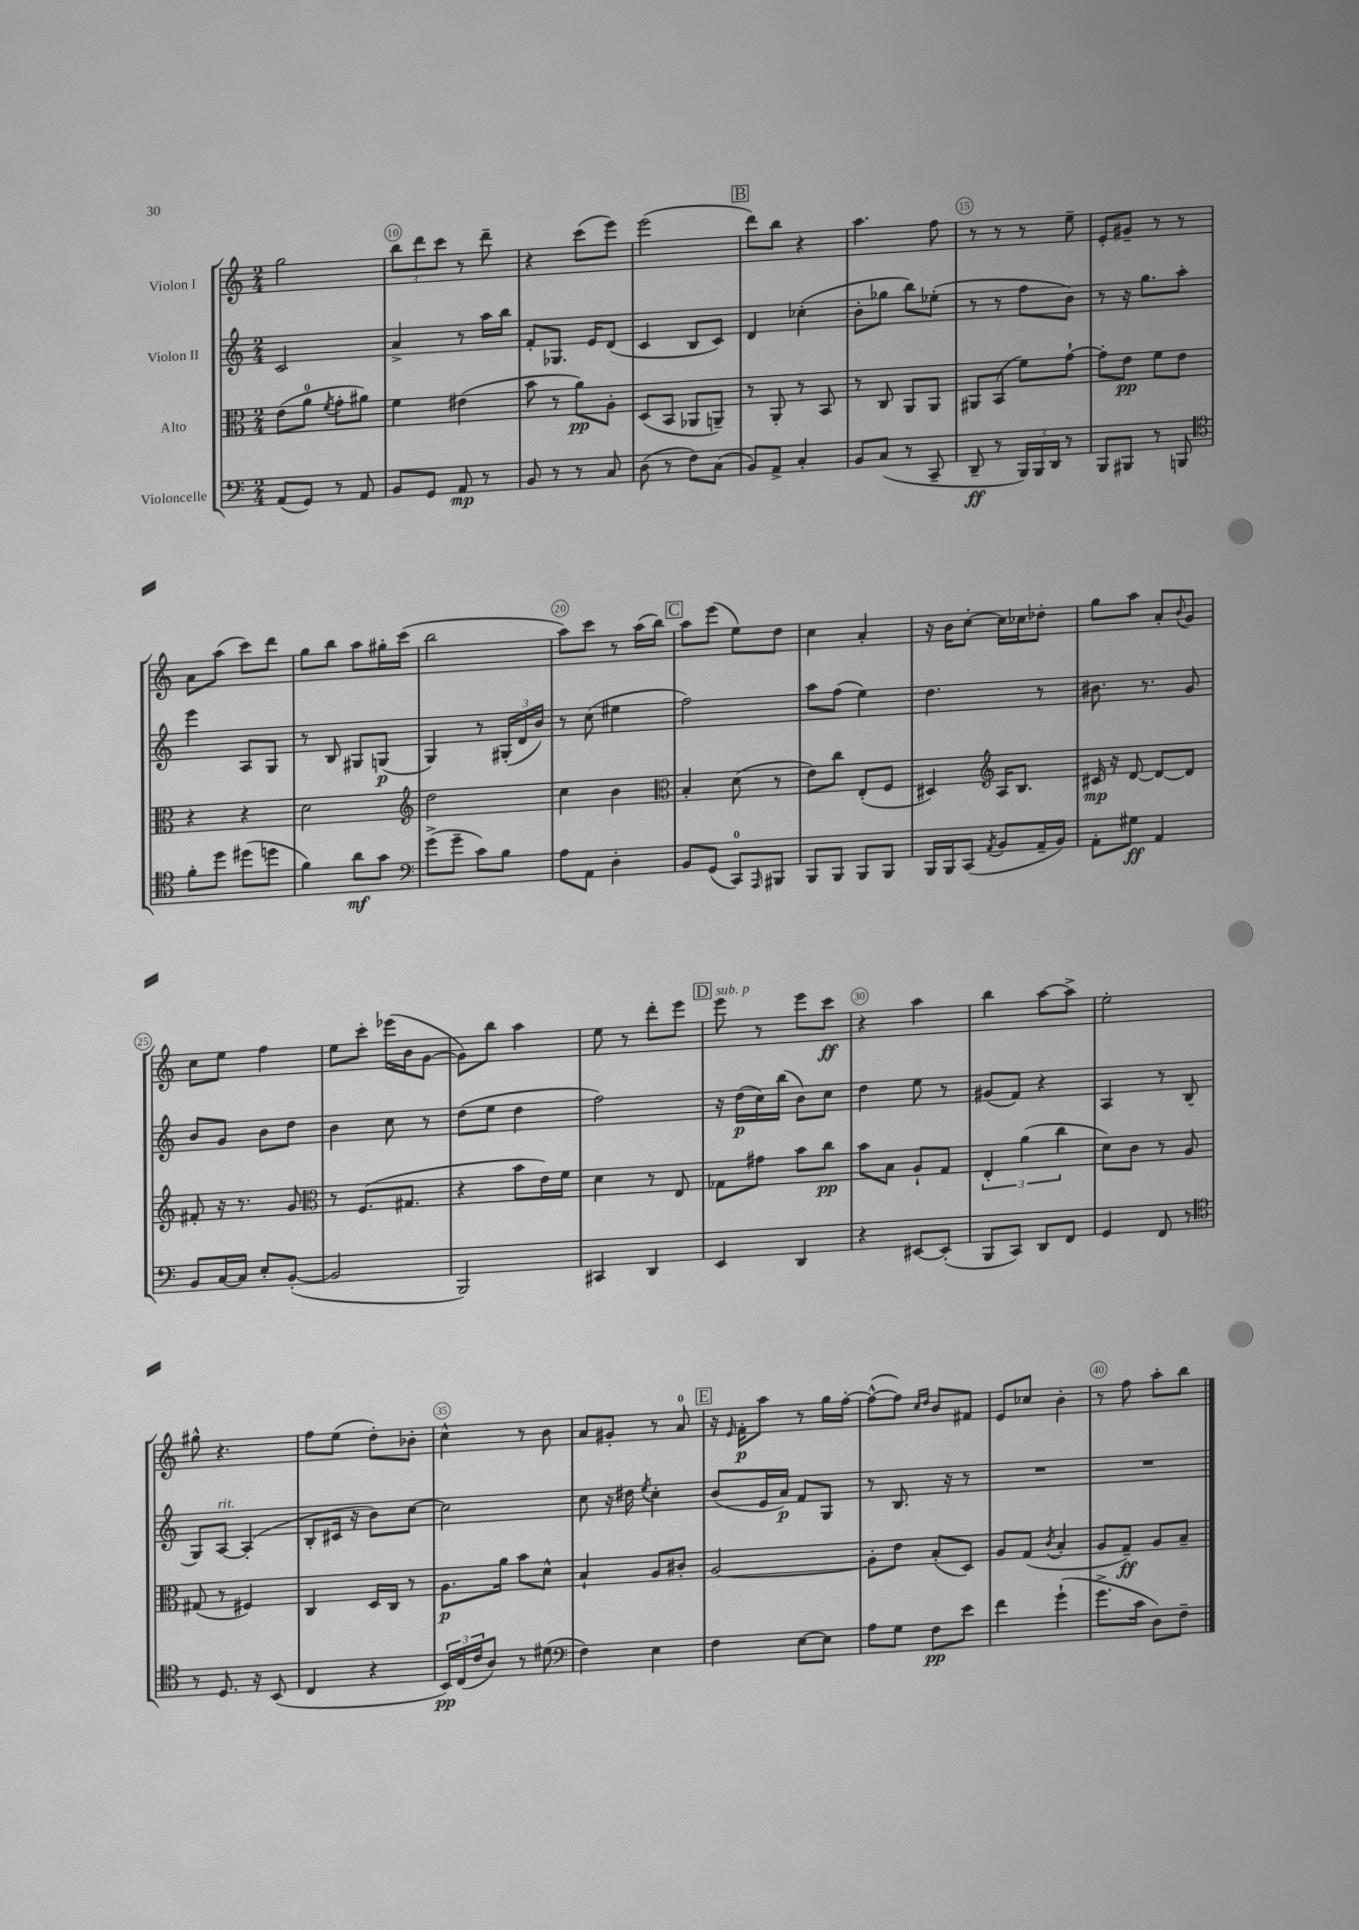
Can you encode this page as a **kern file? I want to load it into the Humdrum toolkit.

**kern	**kern	**kern	**kern
*staff4	*staff3	*staff2	*staff1
*clefF4	*clefC3	*clefG2	*clefG2
*k[]	*k[]	*k[]	*k[]
*M2/4	*M2/4	*M2/4	*M2/4
(8AA/L	(8e\L	2c/	2gg\
8GG/J)	8a\J	.	.
.	8qf/	.	.
8r	8g'\L	.	.
8AA/	8a#\J)	.	.
=	=	=	=
8BB/L	4f\	4a^/	12bb\L
.	.	.	12ddd\
8GG/J	.	.	.
.	.	.	12ccc\J
8AA/	(4e#\	8r	8r
8r	.	16aa\LL	8ddd~\
.	.	16bb\JJ	.
=	=	=	=
8BB/	8b\	8f'/L	4r
8r	8r	8.G-/J	.
8r	8a\L)	.	(8ccc\L
.	.	16e/LK	.
8C/	8A'\J	(8d/J	8eee\J)
=	=	=	=
(8D\	(8D/L	4c/	(2eee\
8r	8BB/J	.	.
8F\L)	8AA-/L	8B/L	.
(8C\J	8AA~/J)	8c/J)	.
=	=	=	=
8BB/L)	8r	4d/	8ddd\L)
8AA^/J	8AA'/	.	8bb\J
4C'/	8r	(4cc-'\	4r
.	8BB/	.	.
=	=	=	=
8BB/L	8r	8b'\L	4.aa\
(8C/J	8C/	8gg-\J	.
8r	8AA/L	8bb\L)	.
8CC~/	8AA/J	(8ee-'\J	8ff\
=	=	=	=
8DD~/	8AA#/L	8r	8r
8r	(8BB/J	8r	8r
24BBB/LL)	8f\L)	8ff\L	8r
24BBB/	.	.	.
24DD/JJ	.	.	.
8r	[8g`\J	8b\J)	8ee~\
=	=	=	=
8BBB/L	8g'\]L	8r	8e'/L
8BBB#/J	8e\J	16r	8g#~/J
.	.	8.gg\L	.
8r	8f\L	.	8r
8BBB/	8e\J	8aa'\J	8r
=	=	=	=
*clefC4	*	*	*
8f'\L	4r	4eee\	8a\L
8dd\J	.	.	(8aa\J
(8dd#\L	4r	8A/L	8ccc\L)
8dd\J	.	8G/J	8ddd\J
=	=	=	=
4f\)	2d\	8r	8gg\L
.	.	8B/	8bb\J
8a\L	.	8G#/L	8aa\L
8g\J	.	(8G/J	16gg#'\L
.	.	.	(16ccc\JJ
=	=	=	=
*clefF4	*clefG2	*	*
(8g^\L	2dd\	4G/)	2bb\
8g~\J	.	.	.
8c\L)	.	8r	.
8B\J	.	(24G#'/LL	.
.	.	24d/	.
.	.	24b/JJ)	.
=	=	=	=
8A\L	4cc\	8r	8aa\L)
8AA\J	.	(8cc\	8ccc\J
4D'\	4b\	4ee#\	8r
.	.	.	(16aa\LL
.	.	.	16bb\JJ)
=	=	=	=
*	*clefC3	*	*
8BB/L	4B'/	2ff\)	8aa\L
(8GG/J	.	.	(8eee\J
8CC/L)	(8d\	.	8ee\L)
16qqAAA/	.	.	.
8BBB#/J	8r	.	8dd\J
=	=	=	=
8BBB/L	8e\L)	8aa\L	4cc\
8BBB/J	8cc\J	(8ff\J	.
8BBB/L	(8E'/L	4ee\)	4a'/
8BBB/J	8F/J	.	.
=	=	=	=
16BBB/LL	4D#/)	4.dd\	16r
16BBB/J	.	.	16b\LK
(8CC/J	.	.	[8cc'\J
*	*clefG2	*	*
8qAA/	.	.	.
8BB/L	16A/LK	.	16cc\]LL
.	8.B/J	.	16cc-\J
16AA~/L	.	8r	8dd-'\J
16BB/JJ)	.	.	.
=	=	=	=
8AA'\L	16c#/	8.b#\	8gg\L
.	16r	.	.
8G#\J	[8d/	.	8aa\J
.	.	8.r	.
4AA/	8d/_L	.	8a'/L
.	.	.	8qqb/
.	8d/]J	8g/	8g/J
=	=	=	=
8BB/L	8f#'/	8b/L	8cc\L
[16C/L	16r	8g/J	8ee\J
16C/]JJ	8.r	.	.
8E'/L	.	8b\L	4ff\
([8BB'/J	8g/	8dd\J	.
=	=	=	=
*	*clefC3	*	*
2BB/]	8r	4b\	8ee\L
.	(8.F/L	.	8ccc'\J
.	.	8cc\	(16eee-\LL
.	8.G#/J	.	16b\J
.	.	8r	[8g\J
=	=	=	=
2BBB/)	4r	(8dd\L	8g\]L)
.	.	8ee\J	8bb\J
.	8b\L	4dd\	4aa\
.	16e\L)	.	.
.	16f\JJ	.	.
=	=	=	=
4CC#/	4d\	2ff\)	8ee\
.	.	.	8r
4DD/	8r	.	8ddd'\L
.	8E/	.	8eee\J
=	=	=	=
4EE/	8G-\L	16r	8eee\
.	.	(16dd\LL	.
.	8g#\J	16cc\)	8r
.	.	(16bb\JJ	.
4DD/	8b\L	8b\L)	8eee\L
.	8cc\J	8cc\J	8ccc\J
=	=	=	=
4r	8b\L	4dd\	4r
.	8B\J	.	.
[8EE#/L	8A`/L	8ee\	4aa\
(8EE#'/]J	8G/J	8r	.
=	=	=	=
8BBB/L	6E'/	(8g#/L	4bb\
8CC/J)	.	8f/J)	.
.	(6a\	.	.
8DD/L	.	4r	[8aa\L
.	6cc\	.	.
8FF/J	.	.	8aa^\]J
=	=	=	=
4GG/	8d\L)	4A/	2ee'\
.	8c\J	.	.
8FF/	8r	8r	.
8r	8A/	(8B/	.
=	=	=	=
*clefC4	*	*	*
8r	(8G#/	8G/L)	8gg#^^\
8.D/	8r	[8A/J	4.r
.	4F#/)	(4A'/]	.
16r	.	.	.
(8BB/	.	.	.
=	=	=	=
4C/	4C/	8B'/L	8ff\L
.	.	16c#/Jk	(8ee\J
.	.	16r	.
4r	16D/LL	8b\L)	8dd'\L)
.	16C/JJ	.	.
.	8r	[8cc\J	8b-'\J
=	=	=	=
24BB/LL)	8.A\L	2cc\]	4cc^^\
(24C/	.	.	.
24c/J	.	.	.
8A/J)	.	.	.
.	16a\Jk	.	.
8r	8b\L	.	8r
(8d#\	8d^^\J	.	8b\
=	=	=	=
*clefF4	*	*	*
4F\)	4B`/	8cc\	8a/L
.	.	16r	8g#'/J
.	.	16dd#\	.
.	.	8qee/	.
4E\	8A/L	4cc'\	8r
.	8c#'/J	.	8a/
=	=	=	=
4F\	[2A/	(8b/L	16r
.	.	.	16qqe/
.	.	.	16f'\LK
.	.	16e/L	8aa\J
.	.	16a/JJ)	.
[8E\L	.	8f/L	8r
8E\]J	.	8G/J	16gg\LL
.	.	.	[16ff'\JJ
=	=	=	=
8A\L	8A'\]L	8r	(8ff^^\_L
8G\J	8e\J	8.B/	8ff\]J)
.	.	.	16qqcc/LL
.	.	.	16qqdd/JJ
8F\L	(8B'/L	.	8b/L
.	.	16r	.
8e\J	8D/J)	8r	8f#/J
=	=	=	=
4f\	8A/L	2r	8e/L
.	(8G/J	.	8cc-/J
.	8qc/	.	.
(4g`\	4B'/	.	4b'\
=	=	=	=
8.g^\L	8A/L	2r	8r
.	8G~/J)	.	8ff\
16c\Jk	.	.	.
8D\L)	8A/L	.	8aa'\L
8F~\J	8B~/J	.	8bb\J
==	==	==	==
*-	*-	*-	*-
